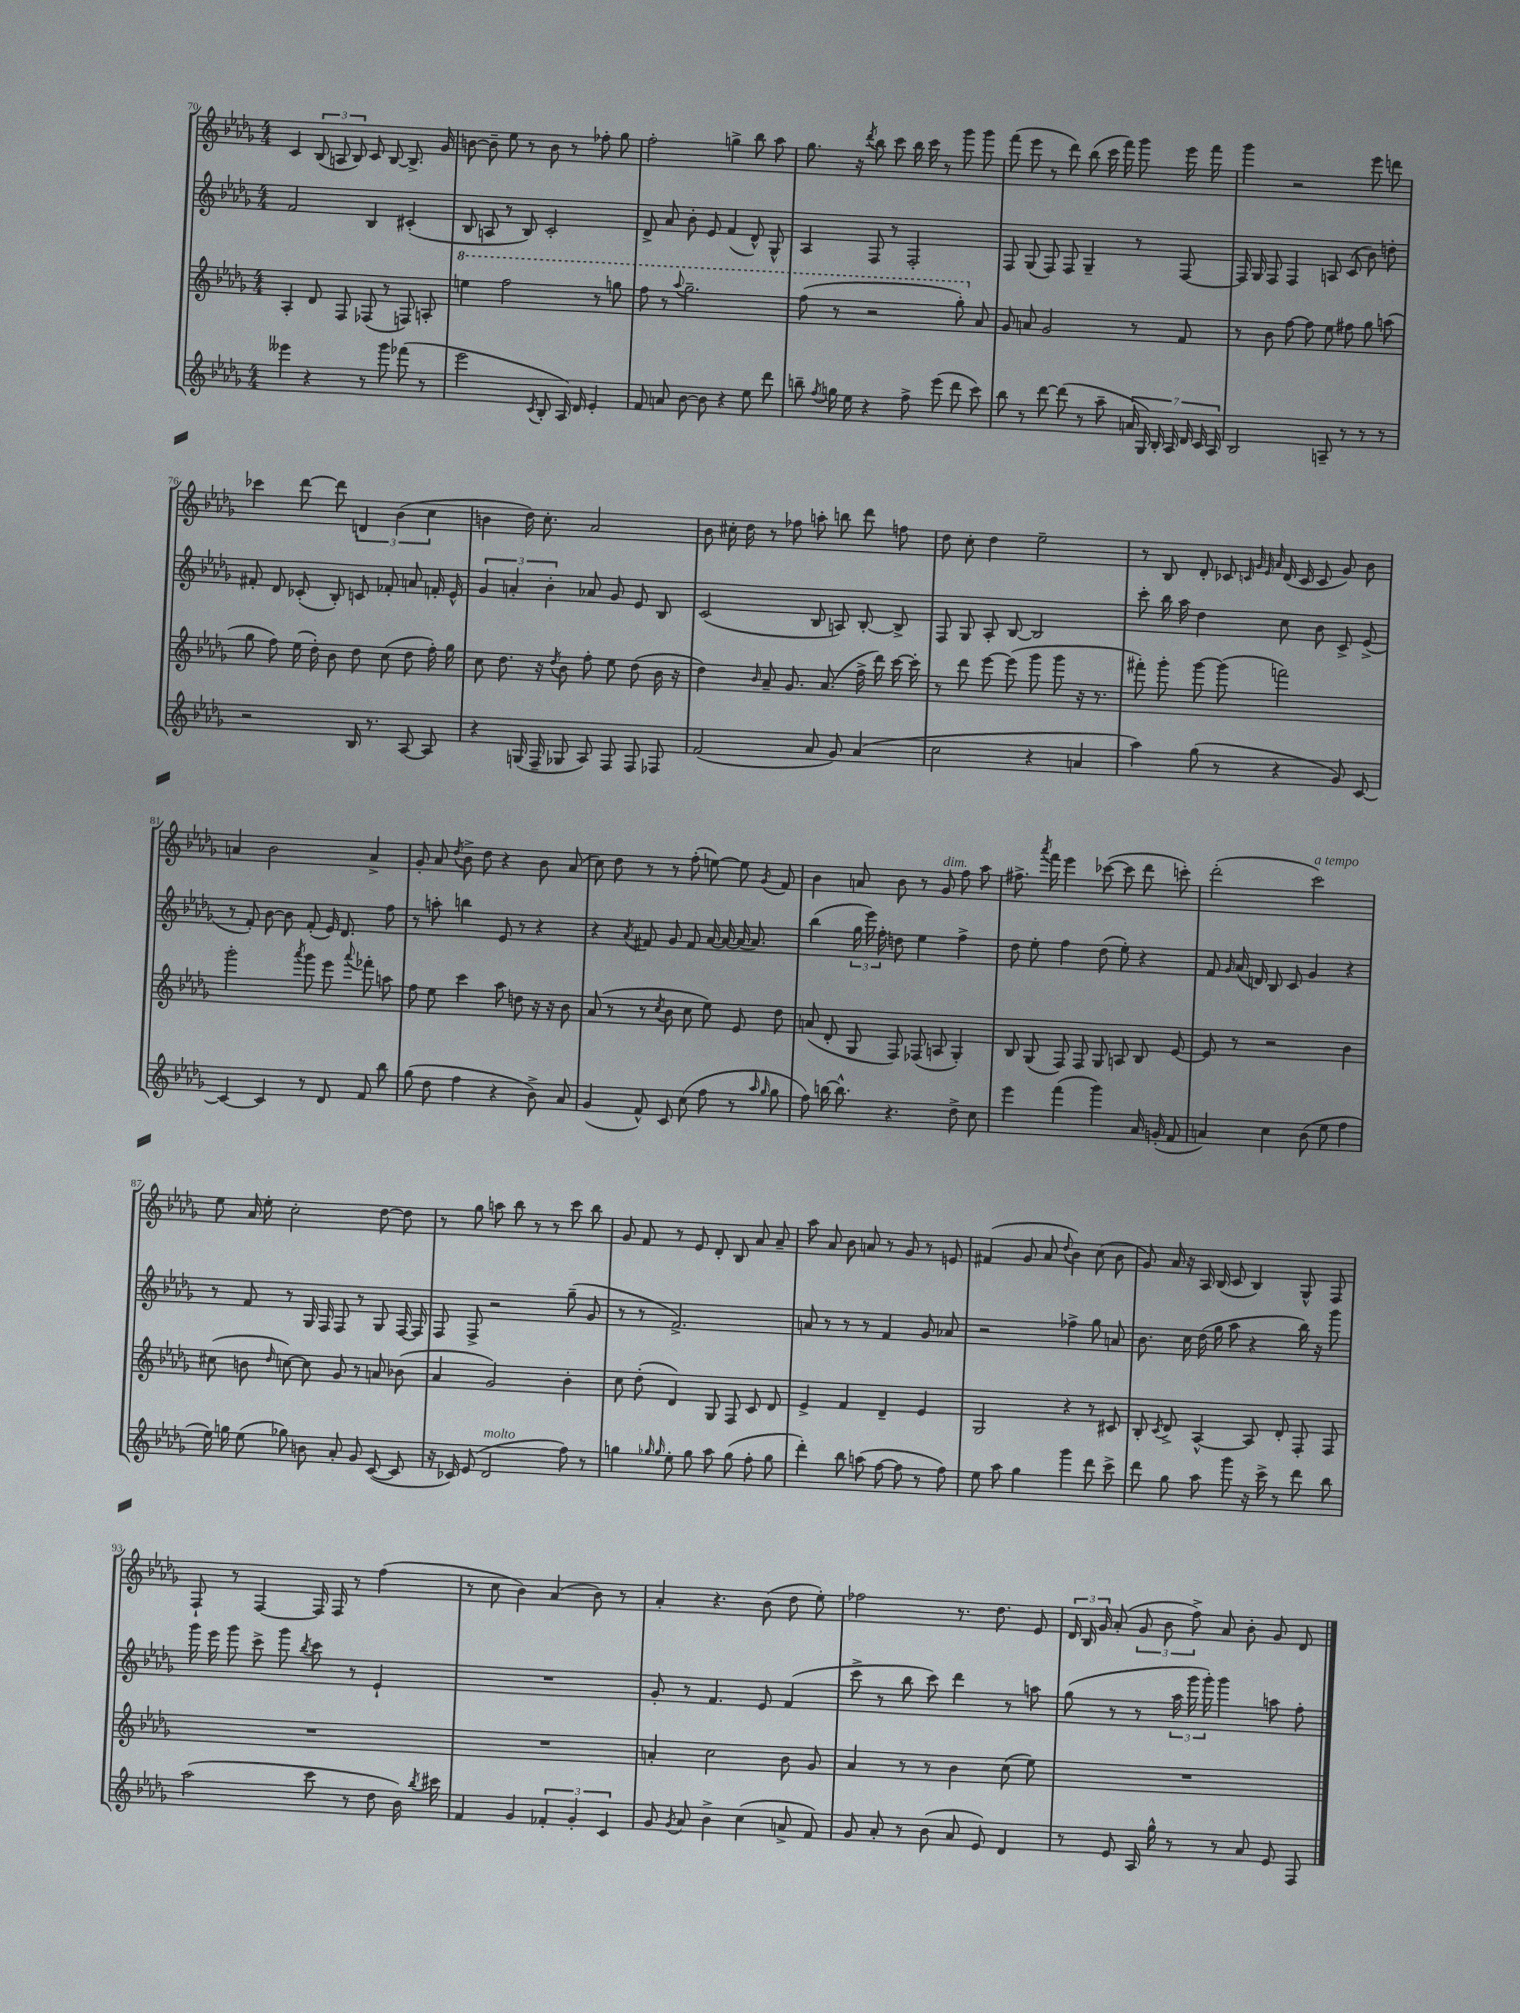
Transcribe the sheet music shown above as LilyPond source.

<<
\new StaffGroup <<
\new Staff = "s0" {
    \clef treble \key des \major \numericTimeSignature \time 4/4
    \autoBeamOff c'4 \tuplet 3/2 { bes8( a8 bes8) } c'8 bes8~ bes8.-> ges'16 |
    b'8~ b'8-- ees''8 r8 b'8 r8 fes''8-. ges''8 |
    f''2-. g''4-> bes''8 aes''8 |
    ges''8. r16 \acciaccatura { des'''8 } bes''8 c'''8 bes''16 c'''16 r8 ges'''8 ges'''8 |
    f'''8( ees'''8 r8 des'''8) bes''8( c'''16 f'''16) ges'''8 ees'''16 f'''16 |
    ges'''4 r2 ees'''8 d'''8 |
    ces'''4 des'''8~ des'''8 \tuplet 3/2 { d'4 bes'4( c''4 } |
    b'4 des''16) c''8.-. aes'2 |
    bes'8 cis''16-. des''16 r8 fes''8 a''8-. b''8 des'''8 f''8 |
    des''8 c''8-. des''4 ees''2-- |
    r8 bes8 des'8-. ces'8 \grace { c'32 ges'32 ees'32 aes'32 } des'16( c'16 c'8 ges'8) bes'8 |
    a'4 bes'2 a'4-> |
    ges'8-. aes'8 \acciaccatura { des''8 } bes'8-> des''8 r4 bes'8 aes'8( |
    c''8) des''8 r8 r8 f''8-.( e''8~) e''8 \acciaccatura { ges'8 } f'8 |
    bes'4 a'8 bes'8 r8 ges'8^\markup { \italic "dim." } f''8 aes''8 |
    fis''8.-> \acciaccatura { aes'''8 } f'''16 ees'''4 ces'''8~( ces'''8 des'''8 c'''8-.) |
    des'''2-.( c'''2^\markup { \italic "a tempo" }) |
    ees''8 aes'16 ees''16-. c''2-. des''8~ des''8 |
    r8 ges''8 a''8 bes''8 r8 r8 c'''8 bes''8 |
    ges'8 f'8 r8 ees'8 des'8-. bes8 aes'8 aes'8-- |
    aes''8 aes'8 bes'8 a'8 r8 ges'8 r8 e'8 |
    fis'4( ges'8 aes'8 \appoggiatura { des''8 } bes'4) c''8( bes'8 |
    ges'8) aes'16 r16 aes16 bes16( c'8 bes4) ges8-^ f8 |
    f8-! r8 f4~ f16 f16 r8 f''4( |
    r8 c''8 bes'4) aes'4( bes'8) r8 |
    aes'4-. r4. bes'8( des''8 ees''8-.) |
    fes''2 r8. des''8. ees'8 |
    \tuplet 3/2 { des'16 bes16 ges'16 } aes'8-.( \tuplet 3/2 { ges'8 bes'8 f''8->) } aes'8 bes'8-. ges'8 des'8 \bar "|." |
}
\new Staff = "s1" {
    \clef treble \key des \major \numericTimeSignature \time 4/4
    \autoBeamOff f'2 bes4 cis'4-.( |
    bes8 a8 r8 bes8) c'2-. |
    des'8-> aes'8 bes'8-. ees'8 f'4( des'8-^) ges8-^ |
    aes4 f8 r8 f2-. |
    f8 ges8( f8) f8 ges4-- r8 f8~ |
    f16 ges16 f8 f4 a8 c'8( bes'8) d''8-. |
    fis'8-. des'8 ces'8-.( bes8-.) c'8 fes'8-. a'8 f'16-. ees'16-^ |
    \tuplet 3/2 { ges'4 a'4-. bes'4-. } aes'8 ges'8 ees'8 bes8 |
    c'2( bes8 a8) bes8~-. bes8-> |
    f8 ges8 aes8-. bes8~ bes2 |
    c'''8-. bes''16 aes''16 des''4 c''8 bes'8 c'8-> ees'8->( |
    r8 f'8-.) bes'8~ bes'8 f'8-.( ees'16) des'8. f''8 |
    r8 a''8-. b''4 ees'8 r8 r4 |
    r4 \acciaccatura { aes'8 } fis'8 ges'8 fis'8 aes'16~ aes'16~ aes'16( aes'8.) |
    bes''4( \tuplet 3/2 { ges''16 ees'''16) f''16-. } d''8 ees''4 f''4-> |
    des''8 ees''8-. f''4 des''8( ees''8-.) r4 |
    f'8 \grace { ges'16 } aes'16( d'16) bes8 c'8 ges'4 r4 |
    r8 f'8 r8 ges16 f16 f8 r8 ges8 f16~ f16 |
    f8 f8-> r2 ges''8--( ges'8 |
    r8 r8 f'2.->) |
    a'8 r8 r8 r8 f'4 ges'8 aes'8 |
    r2 fes''4-> ges''8 a'8 |
    bes'8. c''16 des''16( ges''16 aes''8 r4 bes''16) r16 ges'''8 |
    ges'''16 ees'''16 ges'''8 c'''8-> ges'''8 \acciaccatura { bes''8 } c'''8 r8 ees'4-! |
    R1 |
    ges'8-. r8 f'4. ees'8 f'4( |
    c'''8-> r8 bes''8 c'''8) des'''4 r8 a''8 |
    ges''8( r8 r8 \tuplet 3/2 { aes''16 ges'''16 ges'''16-.) } ges'''4 a''8 f''8-. \bar "|." |
}
\new Staff = "s2" {
    \clef treble \key des \major \numericTimeSignature \time 4/4
    \autoBeamOff aes4-. des'8 f8 fes8( r8 f8) a8-. |
    \ottava #1 e'''4 f'''2 r8 g'''8 |
    f'''8 r8 \appoggiatura { aes'''8 } ges'''2.-- |
    f'''8( r8 r2 ges'''8-.) \ottava #0 aes'8 |
    ges'8 a'8 ges'2 r8 f'8 |
    r8 bes'8 f''8~ f''8 ees''8 fis''8 ges''8 a''8( |
    ges''8 f''8) ees''16( des''16-.) bes'8 des''8 c''8( des''8 f''16-.) ges''16 |
    c''8 des''8. r16 \acciaccatura { des''8 } bes'8 f''8-. ees''8 des''8( bes'16 r16 |
    des''4) \grace { bes'16 } aes'8-- ges'8. aes'8.( f''16-> des'''16) c'''16~ c'''16-. |
    r8 des'''8 ees'''8~ ees'''8( ges'''8 ges'''8 r16 r8. |
    fis'''8-.) ges'''8-. ges'''8~ ges'''8( f'''2) |
    ges'''2-. \acciaccatura { aes'''8 } ges'''8 ees'''8 \appoggiatura { aes'''8 } fes'''8-. a''8 |
    f''8 ees''8 c'''4 aes''8 d''8 r16 r16 bes'8 |
    aes'8( r8 r8 \acciaccatura { c''8 } bes'8 c''8 ees''8) ees'8 des''8 |
    a'8( des'8-. ges8 f8) fes8( a8 ges4-.) |
    bes8 ges8( f8) f8 ges8 a8 bes8 ees'8~ |
    ees'8 r8 r2 bes'4 |
    cis''8( b'8 \grace { des''16 } c''8~) c''8 ges'8 r8 a'8 bes'8( |
    aes'4 ges'2) bes'4-. |
    c''8 des''8-.( des'4) ges8 f8 c'8 des'8 |
    ees'4-> f'4 des'4-- ees'4 |
    ges2 r4 r8 cis'8 |
    bes8-. \acciaccatura { c'8 } des'8-> aes4~-^ aes8 des'8-. f8-. f8 |
    R1 |
    R1 |
    a'4-. c''2 bes'8 ges'8 |
    aes'4 r8 r8 bes'4 c''8( ees''8) |
    R1 \bar "|." |
}
\new Staff = "s3" {
    \clef treble \key des \major \numericTimeSignature \time 4/4
    \autoBeamOff eeses'''4 r4 r8 ges'''8 fes'''8( r8 |
    ees'''2 \acciaccatura { c'8 } bes8-. aes16) des'16 ees'4-. |
    f'8 a'8 bes'8~ bes'8 r4 ees''8 des'''8 |
    b''8-- \acciaccatura { f''8 } g''16 ees''16 r4 f''8-> ees'''8( des'''8 c'''8) |
    bes''8 r8 des'''8~ des'''8( r8 aes''8-- \tuplet 7/4 { a'16 ges16) bes16-. aes16 des'16 c'16 aes16 } |
    bes2 a8-- r8 r8 r8 |
    r2 bes16 r8. aes8~ aes8 |
    r4 g16( f16-- ges8 aes8) f8 f8 fes8 |
    f'2( aes'8 ges'8) aes'4( |
    c''2 r4 a'4 |
    aes''4) ges''8( r8 r4 ges'8) c'8~ |
    c'4~ c'4 r8 des'8 f'8 bes''8 |
    ges''8( des''8 f''4 r4 bes'8->) aes'8 |
    ges'4( f'8-^) c'8 c''8( f''8 r8 \grace { aes''16 ges''16 } ges''8 |
    f''8) b''16~ b''8.-^ r4. des''8-> c''8 |
    ees'''4 f'''4( ges'''4) aes'16 g'16-.( f'8 |
    a'4) c''4 bes'8( ees''8 f''4 |
    ees''16) g''16 ees''8( ges''8) b'8 aes'8-. ges'8 c'8~( c'8 |
    r16 ces'16) ees'8( des'2^\markup { \italic "molto" } f''8) r8 |
    g''4 \grace { ges''16 ges''16 } ees''8-. ges''8 aes''8 ges''8( f''8-. ges''8 |
    des'''4-.) bes''8 a''8( f''8~ f''8 r8 f''8) |
    ees''8 aes''8 ges''4 ges'''4 des'''8 c'''8-> |
    des'''8 ges''8 aes''8 ges'''8 r16 c'''16-> r8 des'''8 bes''8 |
    aes''2( c'''8 r8 des''8 bes'16) \acciaccatura { bes''8 } cis'''16 |
    f'4 ges'4 \tuplet 3/2 { fes'4-. ges'4-. c'4 } |
    ges'8 \acciaccatura { ges'8 } aes'8 bes'4-> c''4( a'8-> f'8) |
    ges'8 aes'8-. r8 bes'8( aes'8 ees'8) des'4 |
    r8 ees'8 aes16 ges''16-^ r8 r8 aes'8 ees'8 f8 \bar "|." |
}
>>
>>
\layout { \context { \Score currentBarNumber = #70 } }
